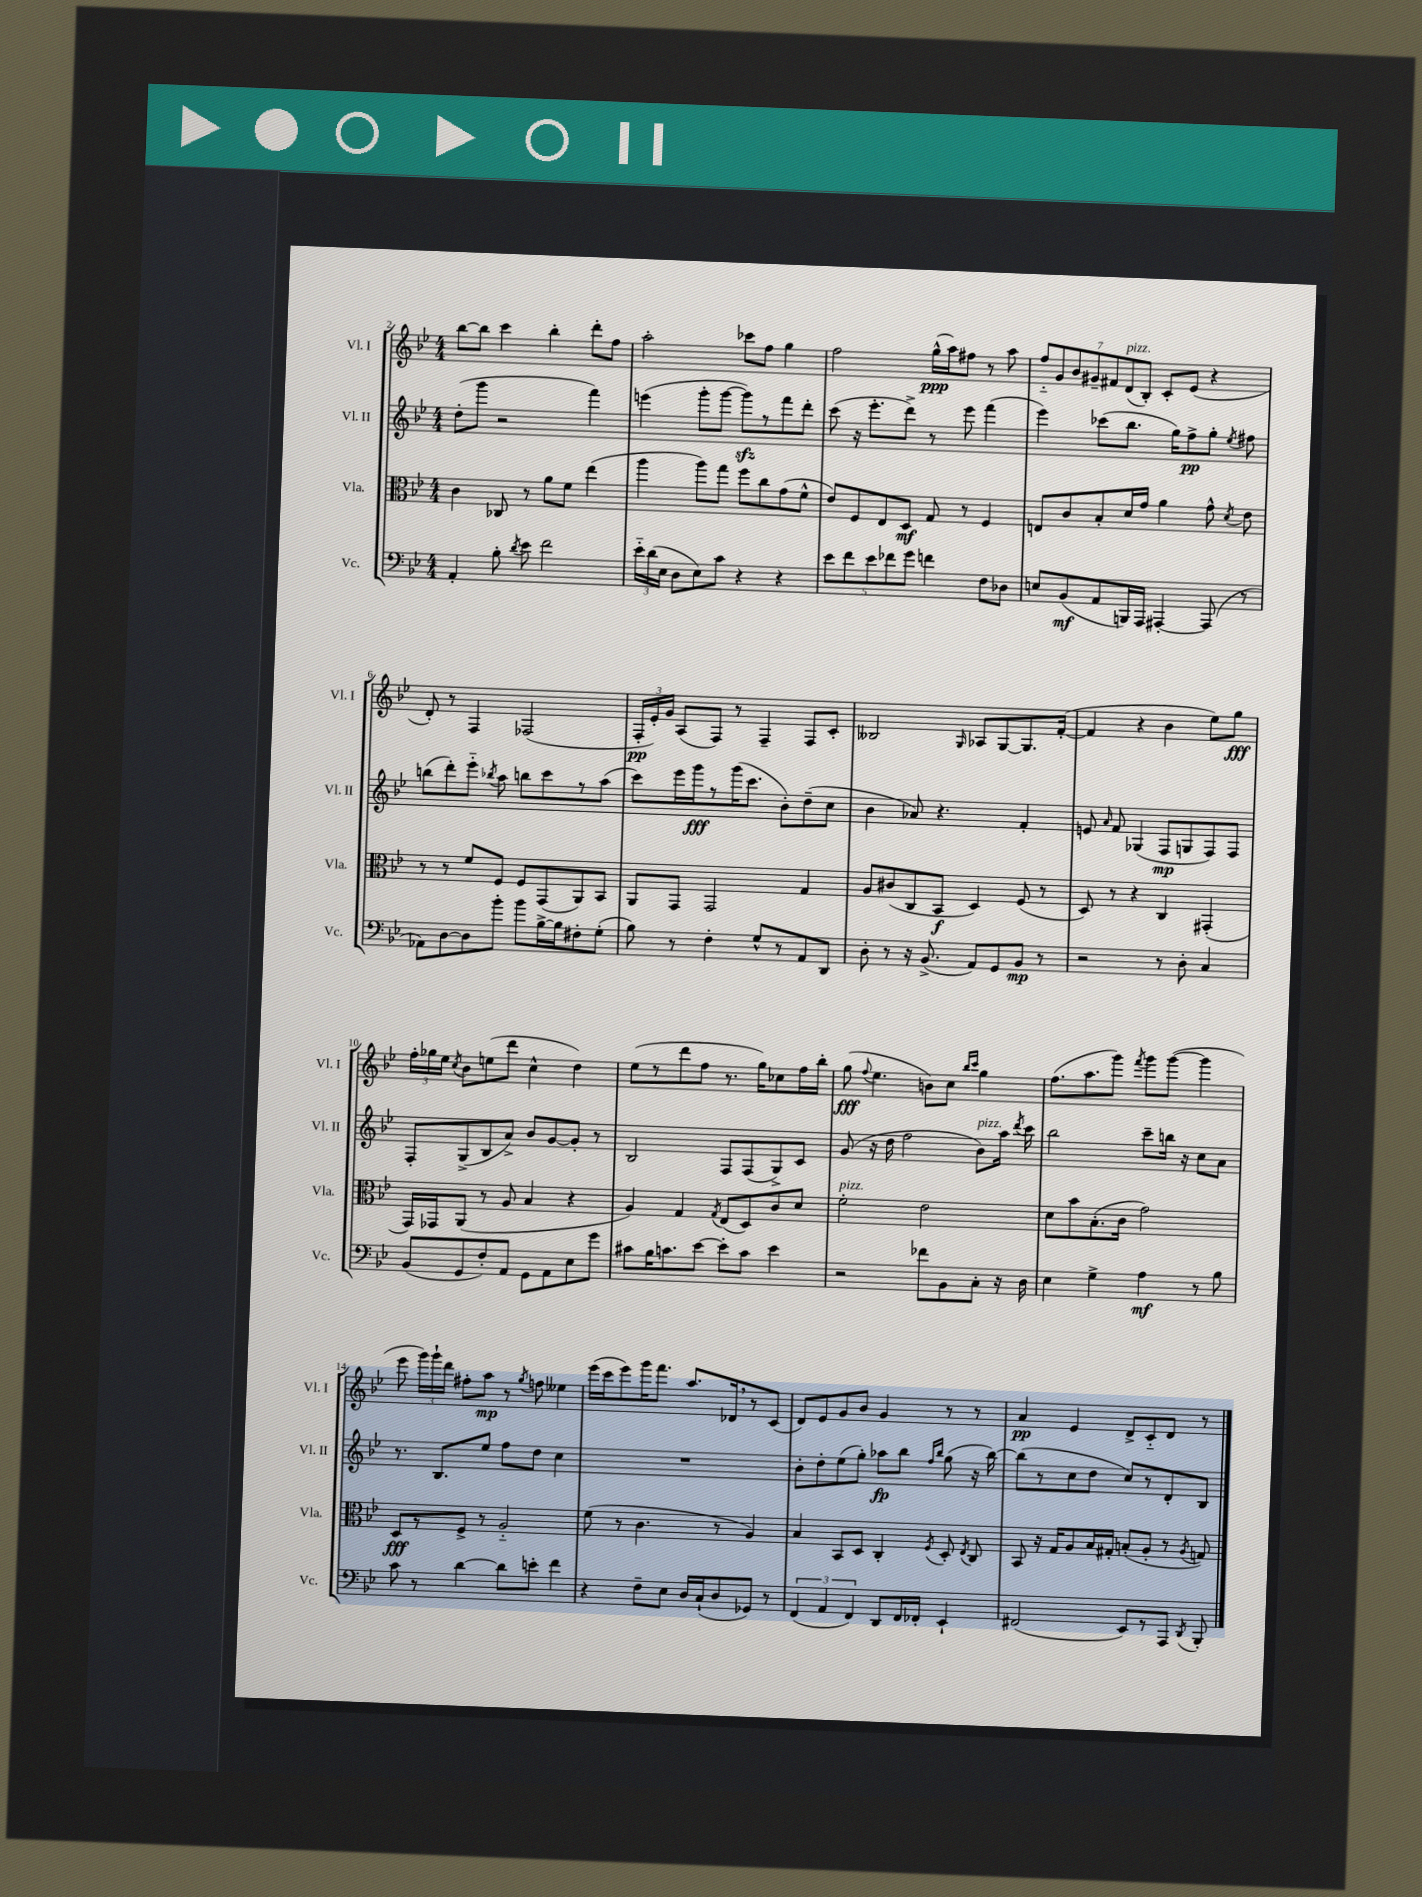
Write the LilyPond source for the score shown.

<<
\new StaffGroup <<
\new Staff = "s0" \with { instrumentName = "Vl. I" shortInstrumentName = "Vl. I" } {
    \clef treble \key bes \major \numericTimeSignature \time 4/4
    \autoBeamOff bes''8[~ bes''8] c'''4 bes''4-. d'''8[-. f''8] |
    a''2-. ces'''8[ f''8] g''4 |
    f''2 g''16[-^\ppp( a''16) fis''8] r8 a''8 |
    \tuplet 7/4 { f''8[-_ g'8 bes'8 gis'8-- fis'8 d'8^\markup { \italic "pizz." }( bes8]-.) } c'8[-. ees'8]( r4 |
    d'8-.) r8 f4 fes2( |
    \tuplet 3/2 { f16[-.\pp ees'16-.) g'16] } a8[( f8]) r8 f4-- f8[ c'8]-. |
    beses2 \grace { g16 } aes8[ g8~ g8. f'16]~-.( |
    f'4 r4 bes'4 ees''8[) g''8]\fff |
    \tuplet 3/2 { f''16[-. ges''16 ees''16] } \acciaccatura { c''8 } bes'8[ e''8( d'''8] c''4-^ d''4) |
    ees''8[( r8 d'''8 f''8] r8. g''16[) ces''8 f''16 bes''16]-. |
    g''8\fff( \appoggiatura { f''8 } ees''4. b'8[) c''8] \grace { bes''16[ c'''16] } g''4 |
    f''8.[( a''8. g'''8]) \acciaccatura { f'''8 } g'''8[ g'''8]~( g'''4 |
    ees'''8 \tuplet 3/2 { g'''16[) g'''16-! d'''16] } fis''8[-. a''8]\mp r8 \acciaccatura { g''8 } f''8 eeses''4 |
    ees'''16[( c'''16 ees'''8) g'''16 f'''8.] a''8.[ des'16 \breathe r8 c'8]( |
    d'8[) ees'8 g'8 bes'8] g'4 r8 r8 |
    a'4\pp ees'4 d'8[-> c'8-_ d'8] r8 \bar "|." |
}
\new Staff = "s1" \with { instrumentName = "Vl. II" shortInstrumentName = "Vl. II" } {
    \clef treble \key bes \major \numericTimeSignature \time 4/4
    \autoBeamOff d''8[-.( g'''8] r2 f'''4) |
    e'''4( g'''8[-. g'''8]~ g'''8[\sfz) r8 f'''8 d'''8]-. |
    c'''8( r16 ees'''8.[-. d'''8]->) r8 ees'''8 f'''4( |
    ees'''4) ces'''8[( bes''8.] g''16[) f''8->\pp g''8]-. \acciaccatura { ees''8 } fis''8 |
    b''8[( d'''8-.) ees'''8]-_ \acciaccatura { bes''8 } a''8 b''8[ c'''8 r8 a''8]( |
    c'''8[) ees'''16 g'''16\fff r8 g'''16( c'''8.] bes'8[-.) d''8--( c''8] |
    bes'4 aes'8) r4. f'4-. |
    e'8 \grace { a'16 } f'8 ges4( f8[\mp g8 f8) f8] |
    f8[-. g8->( bes8 a'8]->) bes'8[ g'8~ g'8]-. r8 |
    bes2 f8[ f8( g8->) c'8] |
    g'8( r16 d''16 f''2 bes'8[^\markup { \italic "pizz." }) a''16] \acciaccatura { d'''8 } c'''16 |
    bes''2 c'''8[-- b''16] r16 c''8[ a'8] |
    r8. bes8.[ ees''8] f''8[ d''8] c''4 |
    R1 |
    bes'8[-. d''8-. ees''8( g''8]-.) aes''8[\fp bes''8] \grace { f''16[ bes''16] } g''8( r16 bes''16~) |
    bes''8[( r8 c''8 d''8] c''8[) r8 d'8-. bes8] \bar "|." |
}
\new Staff = "s2" \with { instrumentName = "Vla." shortInstrumentName = "Vla." } {
    \clef alto \key bes \major \numericTimeSignature \time 4/4
    \autoBeamOff c'4 ces8 r8 a'8[ f'8] ees''4( |
    a''4 a''8[) g''8] f''8[ c''8 g'8( f'8]-^ |
    ees'8[) f8 ees8 d8]\mf g8 r8 f4 |
    e8[ c'8 bes8-. d'16 g'16] a'4 g'8-^ \acciaccatura { d'8 } ees'8 |
    r8 r8 f'8[ f8] f8[ g,8( a,8) bes,8] |
    a,8[ g,8] g,2 g4 |
    a8[ cis'8( c8 bes,8]\f d4) f8( r8 |
    d8) r8 r4 c4 gis,4-.( |
    g,16[) ges,16 a,8]( r8 a8 bes4 r4 |
    a4) g4 \acciaccatura { g8 } ees8[( d8) c'8 d'8] |
    f'2-.^\markup { \italic "pizz." } ees'2 |
    d'8[ bes'8 bes8.-.( c'16] g'2) |
    d8[\fff r8 f8]-> r8 a2-_ |
    f'8( r8 c'4. r8 a4) |
    bes4 bes,8[ d8] c4-. \acciaccatura { f8 } d8-. \acciaccatura { ees8 } c8 |
    bes,8 r16 g16[ a8 bes16 gis16]-. b8[-.( a8]-. r8 \acciaccatura { a8 } g8) \bar "|." |
}
\new Staff = "s3" \with { instrumentName = "Vc." shortInstrumentName = "Vc." } {
    \clef bass \key bes \major \numericTimeSignature \time 4/4
    \autoBeamOff a,4-. bes8-. \acciaccatura { d'8 } ees'8 f'2 |
    \tuplet 3/2 { ees'16[-_ d'16( ees16] } d8[ ees8) c'8] r4 r4 |
    \tuplet 5/4 { ees'8[ f'8 ees'8 fes'8 g'8] } f'4 f8[ des8] |
    e8[ bes,8\mf( a,8 b,,16) a,,16] ais,,4~-. ais,,8( r8 |
    aes,8[) d8~ d8 bes'8]-. bes'8[ bes16~-> bes16 fis8-. g8]-.( |
    bes8) r8 f4-. g8[-^ r8 a,8 d,8] |
    d8-. r8 r16 bes,8.->( a,8[) g,8 bes,8]\mp r8 |
    r2 r8 d8-. c4 |
    bes,8[( g,8 f8-.) a,8] g,8[ a,8 ees8 g'8] |
    cis'8[ bes16 c'8. ees'8]~ ees'8[-. c'8] ees'4 |
    r2 fes'8[ bes,8 c8]-. r16 d16 |
    ees4 g4-> a4\mf r8 bes8 |
    c'8 r8 d'4~ d'8[ e'8]-. f'4 |
    r4 f8[-- ees8] d16[ c16-!( d8 ges,8]) r8 |
    \tuplet 3/2 { f,4( a,4 f,4) } d,8[ f,16 fes,16]-. ees,4-! |
    fis,2( ees,8[) r8 a,,8] \acciaccatura { d,8 } bes,,8-. \bar "|." |
}
>>
>>
\layout { \context { \Score currentBarNumber = #2 } }
